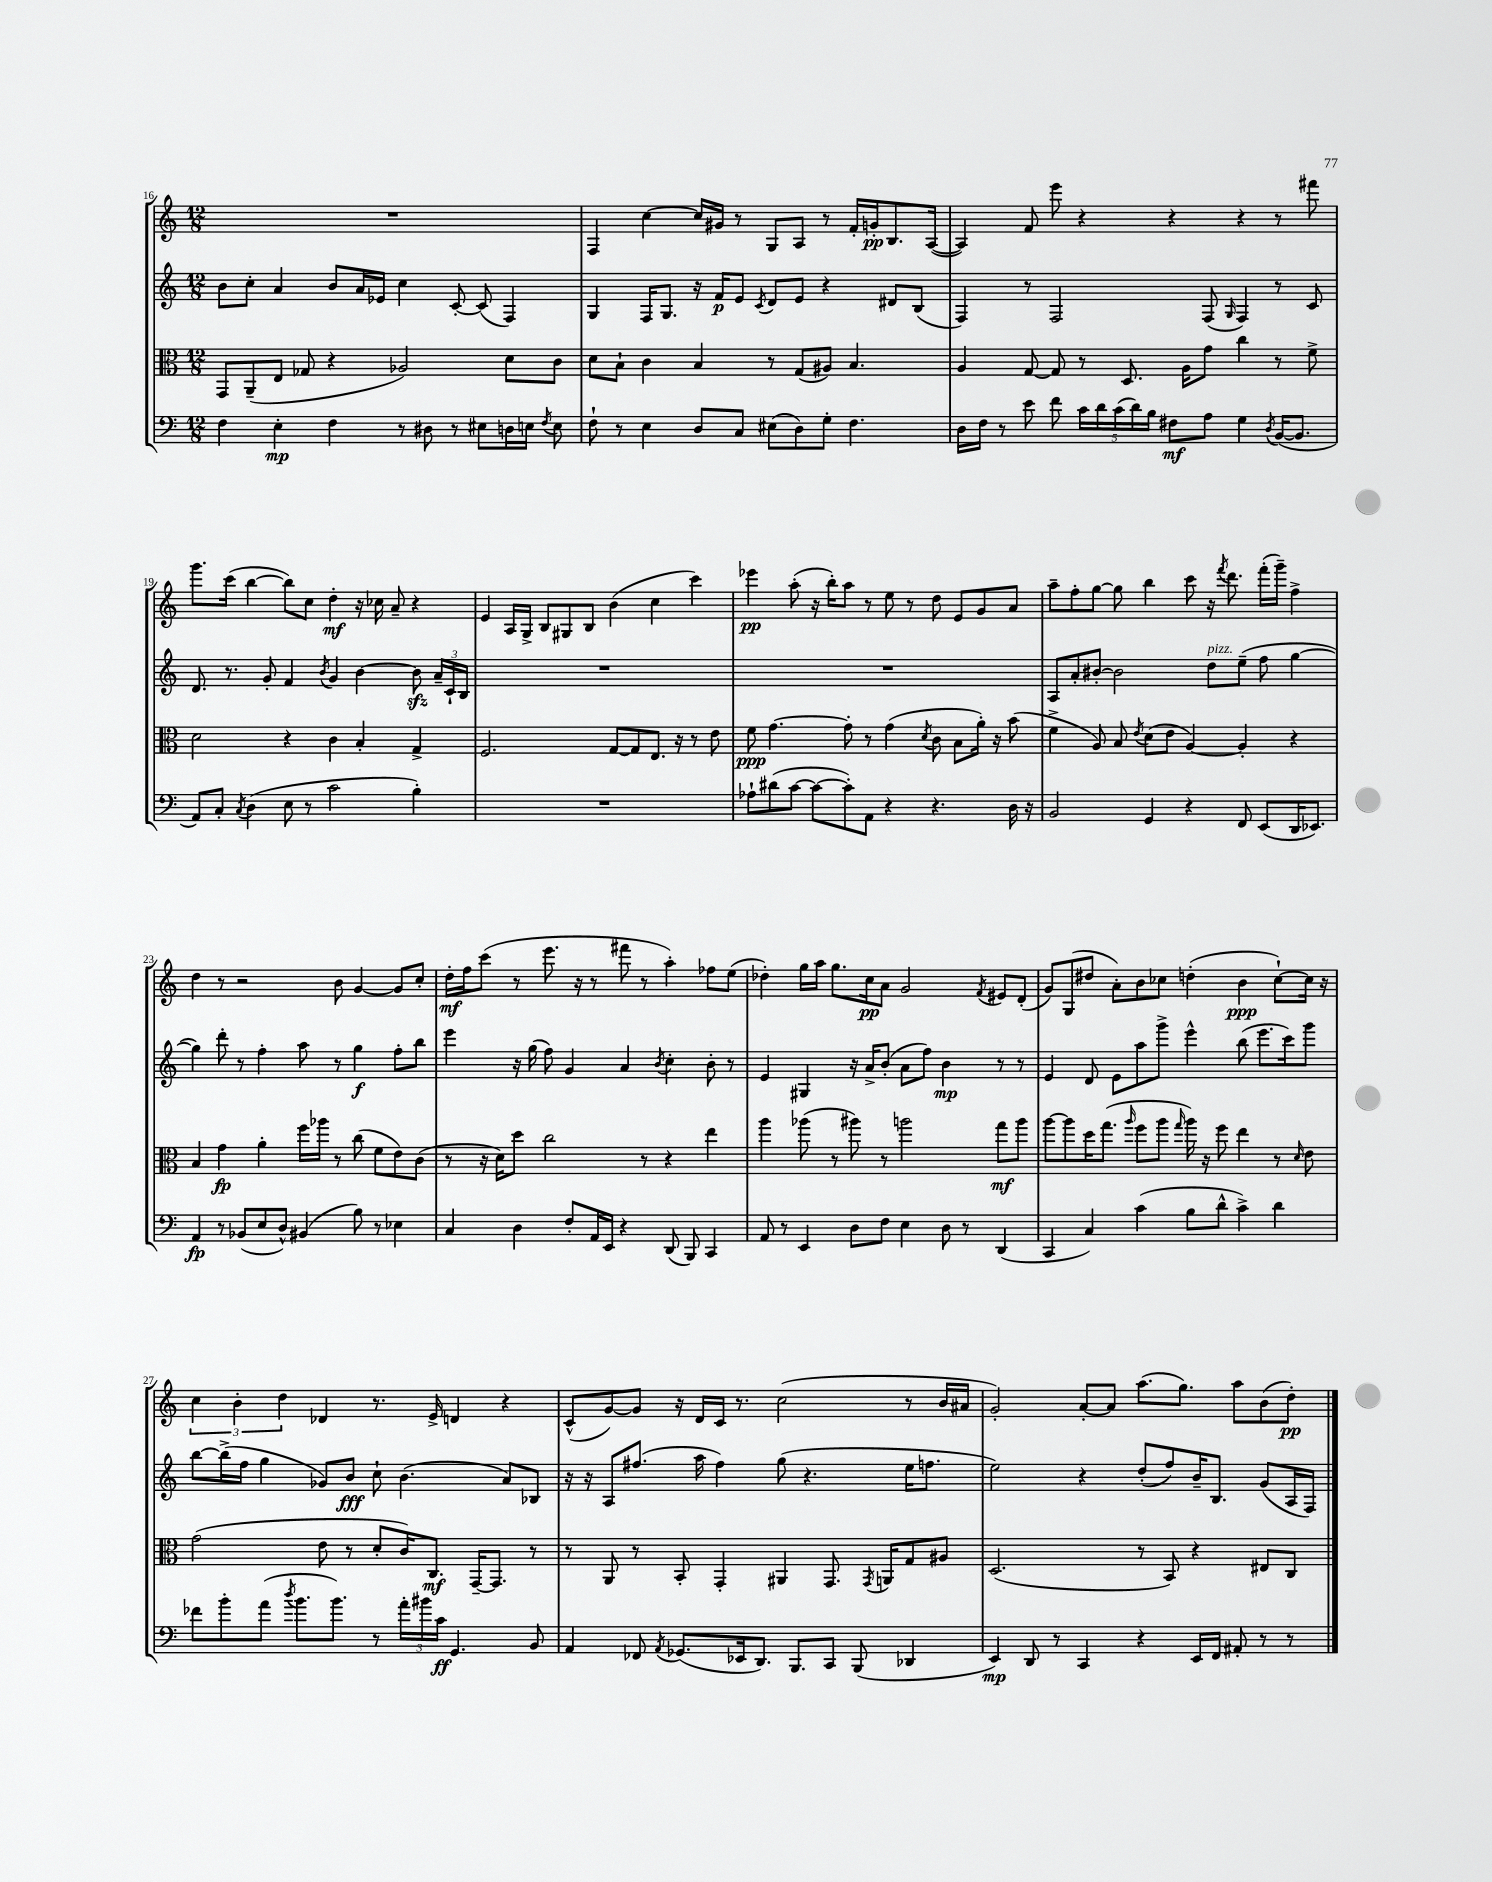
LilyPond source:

<<
\new StaffGroup <<
\new Staff = "s0" {
    \clef treble \key c \major \numericTimeSignature \time 12/8
    \autoBeamOff R1. |
    f4 c''4~ c''16[ gis'16] r8 g8[ a8] r8 f'16[-. g'16-.\pp b8. a16]~( |
    a4) f'8 e'''8 r4 r4 r4 r8 fis'''8 |
    g'''8.[ c'''16]( b''4~ b''8[) c''8] d''4-.\mf r16 ces''16 a'8-- r4 |
    e'4 a16[ g16]-> b8[ gis8 b8] b'4( c''4 c'''4) |
    ees'''4\pp a''8-.( r16 b''16[-.) a''8] r8 e''8 r8 d''8 e'8[ g'8 a'8] |
    a''8[-- f''8-. g''8]~ g''8 b''4 c'''8 r16 \acciaccatura { f'''8 } d'''8. f'''16[-.( g'''16]--) f''4-> |
    d''4 r8 r2 b'8 g'4~ g'8[ c''8]-. |
    d''16[-.\mf f''16 c'''8]( r8 e'''8. r16 r8 fis'''8 r8 a''4-.) fes''8[ e''8]( |
    des''4-.) g''16[ a''16] g''8.[ c''16\pp a'8] g'2 \acciaccatura { f'8 } eis'8[ d'8]-.( |
    g'8[) g8( dis''8] a'8[-.) b'8 ces''8] d''4-.( b'4\ppp ces''8[~-!) ces''16] r16 |
    \tuplet 3/2 { c''4 b'4-. d''4 } des'4 r8. e'16-> d'4 r4 |
    c'8[-^( g'8~) g'8] r16 d'16[ c'16] r8. c''2( r8 b'16[ ais'16] |
    g'2-.) a'8[~-. a'8] a''8.[( g''8.]) a''8[ b'8( d''8]-.\pp) \bar "|." |
}
\new Staff = "s1" {
    \clef treble \key c \major \numericTimeSignature \time 12/8
    \autoBeamOff b'8[ c''8]-. a'4 b'8[ a'16 ees'16] c''4 c'8~-. c'8( f4) |
    g4 f16[ g8.] r16 f'16[\p e'8] \acciaccatura { c'8 } d'8[ e'8] r4 dis'8[ b8]( |
    f4) r8 f2 f8( \grace { g16 } f4) r8 c'8 |
    d'8. r8. g'8-. f'4 \acciaccatura { b'8 } g'4 b'4~ b'8\sfz \tuplet 3/2 { a'16[-- c'16-! b16] } |
    R1. |
    R1. |
    a8[ a'8-. bis'8]~-. bis'2 d''8[^\markup { \italic "pizz." } e''8]--( f''8 g''4~ |
    g''4) d'''8-. r8 f''4-. a''8 r8 g''4\f f''8[-. b''8] |
    e'''4 r16 g''16( f''8) g'4 a'4 \acciaccatura { b'8 } c''4-. b'8-. r8 |
    e'4 gis4 r16 a'16[-> b'8]-.( a'8[ f''8]) b'4\mp r8 r8 |
    e'4 d'8 e'8[ a''8 g'''8]-> e'''4-^ b''8( e'''8.[ c'''16) g'''8] |
    b''8[~ b''16->( f''16] g''4 ges'8[) b'8]\fff c''8-! b'4.( a'8[) bes8] |
    r16 r16 a8[ fis''8.]( a''16 fis''4) g''8( r4. e''16[ f''8.] |
    e''2) r4 d''8[-.( f''8) b'16-- b8.] g'8[( a16 f16]) \bar "|." |
}
\new Staff = "s2" {
    \clef alto \key c \major \numericTimeSignature \time 12/8
    \autoBeamOff g,8[ a,8--( e8] ges8 r4 aes2) d'8[ c'8] |
    d'8[ b8]-! c'4 b4 r8 g8[( ais8]) b4. |
    a4 g8~ g8 r8 d8. a16[ g'8] c''4 r8 f'8-> |
    d'2 r4 c'4 b4-. g4-> |
    f2. g8[~ g8 e8.] r16 r8 e'8 |
    f'8\ppp g'4.~ g'8-. r8 g'4( \acciaccatura { d'8 } c'8 b8[ a'16]-.) r16 b'8( |
    f'4-> a8) b8 \acciaccatura { e'8 } d'8[( e'8] a4~) a4-. r4 |
    b4 g'4\fp a'4-. f''16[ aes''16] r8 c''8( f'8[ e'8) c'8]( |
    r8 r16 d'16[) d''8] c''2 r8 r4 e''4 |
    a''4 aes''8( r8 ais''8) r8 a''2 g''8[\mf a''8] |
    a''8[~ a''8 d''16 g''8.]( \grace { a''16 } f''8[ a''8] \grace { g''16 } a''16) r16 f''8 e''4 r8 \grace { d'16 } e'8 |
    g'2( e'8 r8 d'8[-. c'16) c8.]\mf g,16[~-- g,8.] r8 |
    r8 a,8 r8 b,8-. g,4-. ais,4 g,8. \acciaccatura { g,8 } a,16[ g8 ais8] |
    d2.( r8 b,8) r4 eis8[ c8] \bar "|." |
}
\new Staff = "s3" {
    \clef bass \key c \major \numericTimeSignature \time 12/8
    \autoBeamOff f4 e4-.\mp f4 r8 dis8 r8 eis8[ d16 e16] \acciaccatura { f8 } e8 |
    f8-! r8 e4 d8[ c8] eis8[( d8) g8]-. f4. |
    d16[ f16] r8 e'8 f'8 \tuplet 5/4 { c'16[ d'16 c'16( d'16) b16] } fis8[\mf a8] g4 \acciaccatura { d8 } b,16[~( b,8.] |
    a,8[) c8]-. \acciaccatura { c8 } d4( e8 r8 c'2 b4-.) |
    R1. |
    aes8[-! dis'8( c'8]~ c'8[~ c'8-.) a,8] r4 r4. d16 r16 |
    b,2 g,4 r4 f,8 e,8[( d,16 ees,8.]) |
    a,4\fp r8 bes,8[( e8 d8]-^) bis,4( b8) r8 ees4 |
    c4 d4 f8[-. a,16 e,16] r4 d,8( b,,8) c,4 |
    a,8 r8 e,4 d8[ f8] e4 d8 r8 d,4( |
    c,4 c4) c'4( b8[ d'8]-^ c'4->) d'4 |
    fes'8[ b'8-. a'8]( \acciaccatura { d''8 } b'8.[ b'8.]) r8 \tuplet 3/2 { a'16[-. bis'16 c'16]\ff } g,4. b,8 |
    a,4 fes,8 \acciaccatura { a,8 } ges,8.[( ees,16 d,8.]) b,,8.[ c,8] b,,8( des,4 |
    e,4\mp) d,8 r8 c,4 r4 e,16[ f,16] ais,8-. r8 r8 \bar "|." |
}
>>
>>
\layout { \context { \Score currentBarNumber = #16 } }
